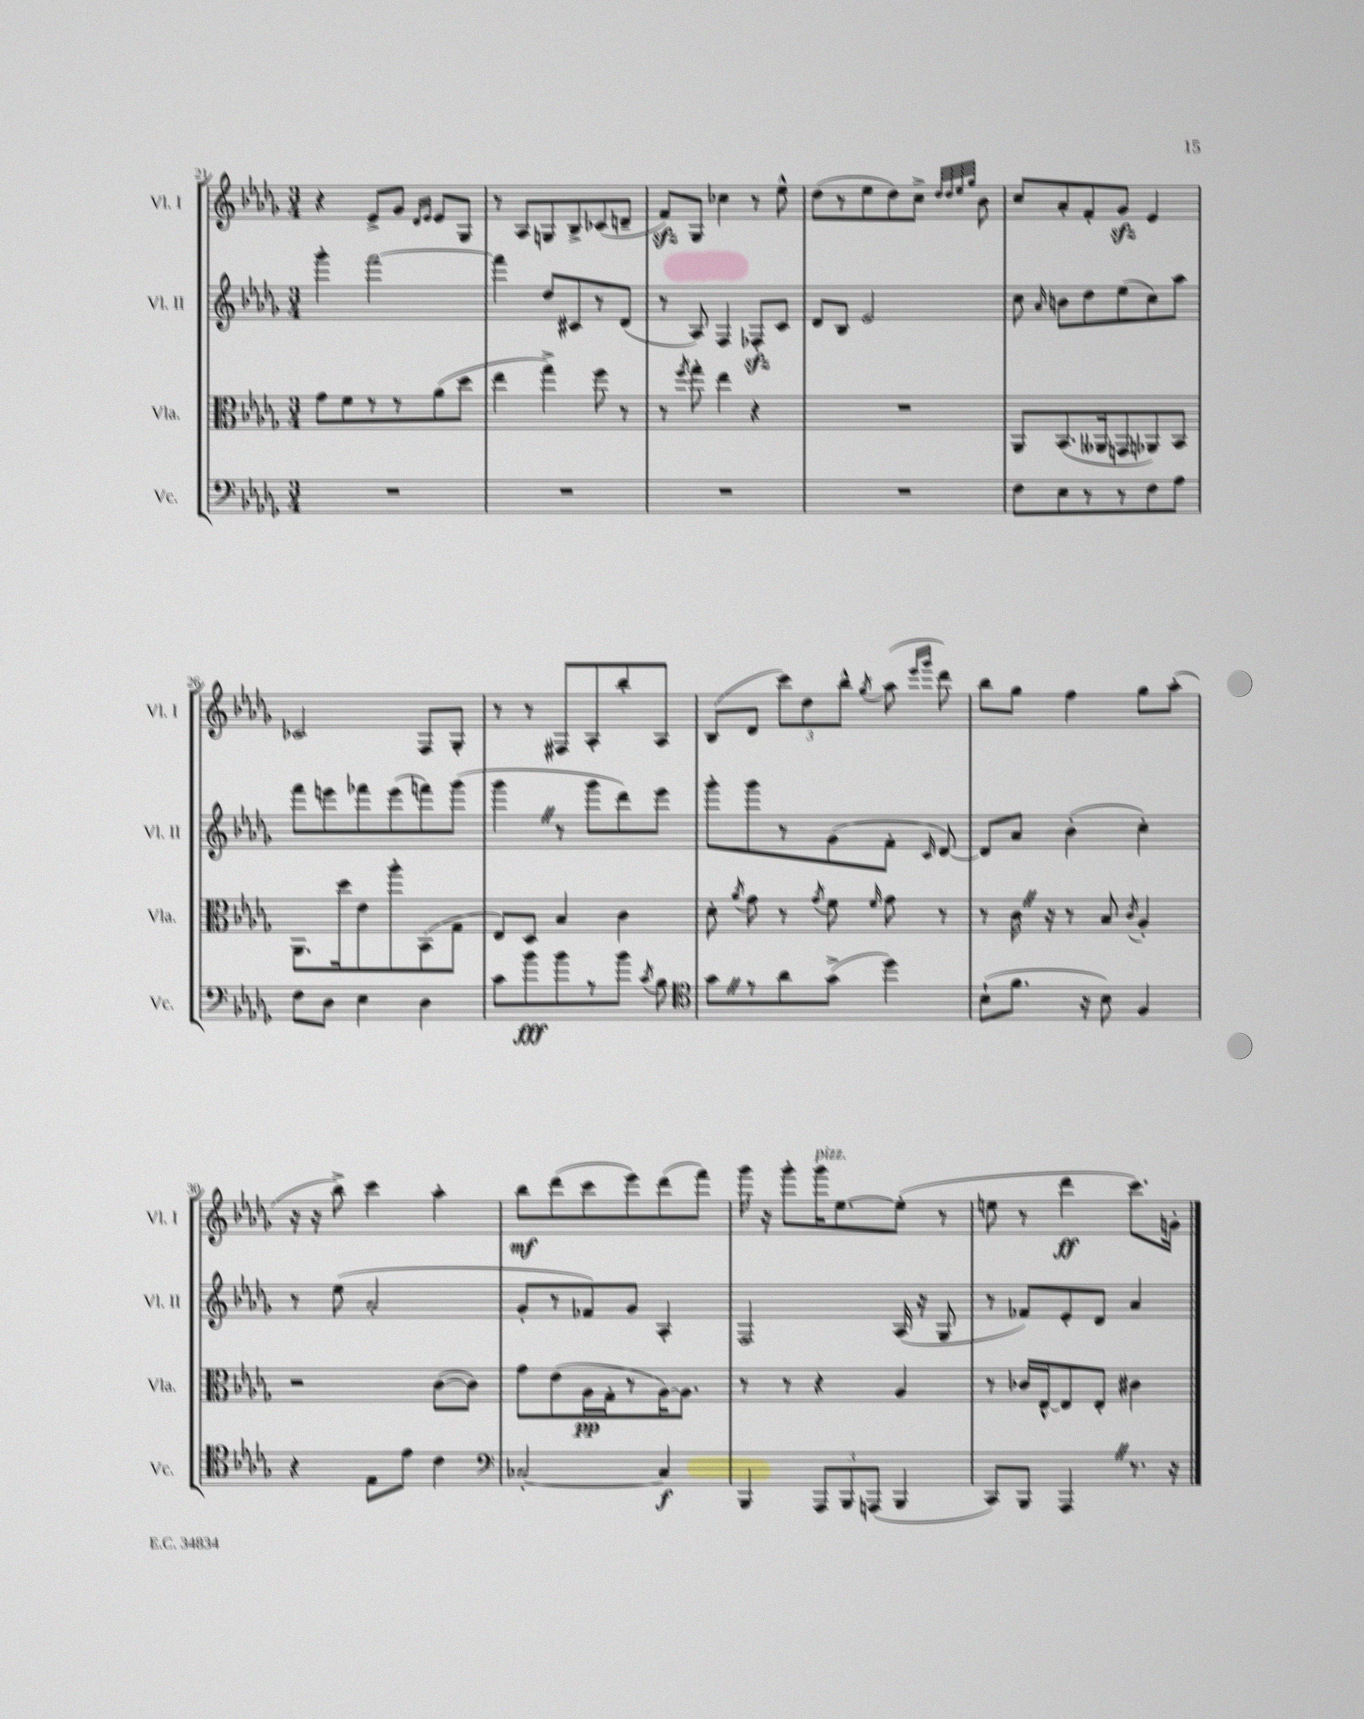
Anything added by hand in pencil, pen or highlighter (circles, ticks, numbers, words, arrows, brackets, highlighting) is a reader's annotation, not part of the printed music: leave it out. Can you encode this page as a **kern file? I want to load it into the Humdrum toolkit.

**kern	**kern	**kern	**kern
*staff4	*staff3	*staff2	*staff1
*clefF4	*clefC3	*clefG2	*clefG2
*k[b-e-a-d-g-]	*k[b-e-a-d-g-]	*k[b-e-a-d-g-]	*k[b-e-a-d-g-]
*M3/4	*M3/4	*M3/4	*M3/4
2.r	8g-	4ggg-'	4r
.	8f	.	.
.	8r	[2fff	8e-^
.	8r	.	8g-
.	.	.	16qqd-
.	.	.	16qqe-
.	(8a-	.	8e-
.	8dd-	.	8G-
=	=	=	=
2.r	4ee-	4fff]	8r
.	.	.	8A-
.	4gg-^)	8dd-	8G
.	.	8c#	8B-^
.	8ff	8r	(8c-
.	8r	(8d-	8d~
=	=	=	=
2.r	8r	8r	8f)
.	8qff	.	.
.	8gg-'	8A-)	8G-
.	4ee-	4F	4cc-
.	4r	8F-'	8r
.	.	8c	8ee-^^
=	=	=	=
2.r	2.r	8d-	(8dd-
.	.	8B-	8r
.	.	2e-	8ee-
.	.	.	8dd-)
.	.	.	8cc^
.	.	.	32qqdd-
.	.	.	32qqdd-
.	.	.	32qqee-
.	.	.	32qqgg-
.	.	.	8b-
=	=	=	=
8F	8AA-	8cc	8cc
.	.	16qqa-	.
8E-	(8.BB-	8b	8a-'
8r	.	8dd-	8f'
.	16AA--	.	.
8r	8GG	(8ee-	8g-
8F	8AA-)	8cc)	4e-
8A-	8BB-	8aa-	.
=	=	=	=
8F	8.AA-	8fff	2c-
8D-	.	8eee	.
.	16dd-	.	.
4E-	8e-	8fff-	.
.	8aa-'	(8eee	.
4D-	(8BB-	8fff)	8F
.	8G-	(8ggg-	8G-'
=	=	=	=
8c	8E-)	4ggg-	8r
8b-	8D-	.	8r
8b-	4B-	8r	8F#
8r	.	8ggg-	8A-'
8b-	4c	8ddd-)	8bb-'
8qc	.	.	.
8B-	.	8eee-	8A-
=	=	=	=
*clefC4	*	*	*
8g-	8d-'	8ggg-'	(8B-
.	8qa-	.	.
8r	8g-	8ggg-	8d-
8a-	8r	8r	12ccc)
.	.	.	12dd-
.	8qg-	.	.
(8g-^	8f	(8g-	.
.	.	.	12bb-^^
.	16qqf	.	8qgg-
4dd-)	8g-	8f'	(8aa-
.	.	.	16qqeee-
.	.	16qqc	16qqggg-
.	8r	[8d-)	8ddd-)
=	=	=	=
(8B-`	8r	8d-]	8bb-
8.f	16c	8a-	8gg-
.	16r	.	.
.	8r	(4b-'	4ff
16r	.	.	.
8B-)	8B-	.	.
.	8qc	.	.
4F	4A-'	4cc')	8gg-
.	.	.	(8aa-'
=	=	=	=
4r	2r	8r	16r
.	.	.	16r
.	.	(8ee-	8bb-^)
8E-	.	2a-'	4ccc
8e-	.	.	.
4c	([8c	.	4aa-'
.	8c])	.	.
=	=	=	=
*clefF4	*	*	*
[2C-'	8g-	8g-'	8bb-
.	(8e-	8r	(8ddd-
.	16A-	8f-)	8ccc
.	16G-'	.	.
.	8r	8g-	8eee-)
4C-]	[16A-)	4A-'	(8ddd-
.	8.A-]	.	.
.	.	.	8fff)
=	=	=	=
4BBB-	8r	2F	16ggg-
.	.	.	16r
.	8r	.	8ggg-'
12AAA-	4r	.	16ggg-
.	.	.	[8.ee-
12BBB-	.	.	.
(12AAA	.	.	.
4BBB-	4A-	(16A-	(8ee-']
.	.	16r	.
.	.	8G-	8r
=	=	=	=
8CC)	8r	8r	8ee
8BBB-	16c-	8f-)	8r
.	[16E-^^	.	.
4AAA-	8E-]	8e-'	4ddd-
.	8E-'	8d-	.
8.r	4c#	4a-	8.ccc)
16r	.	.	16g'
==	==	==	==
*-	*-	*-	*-
